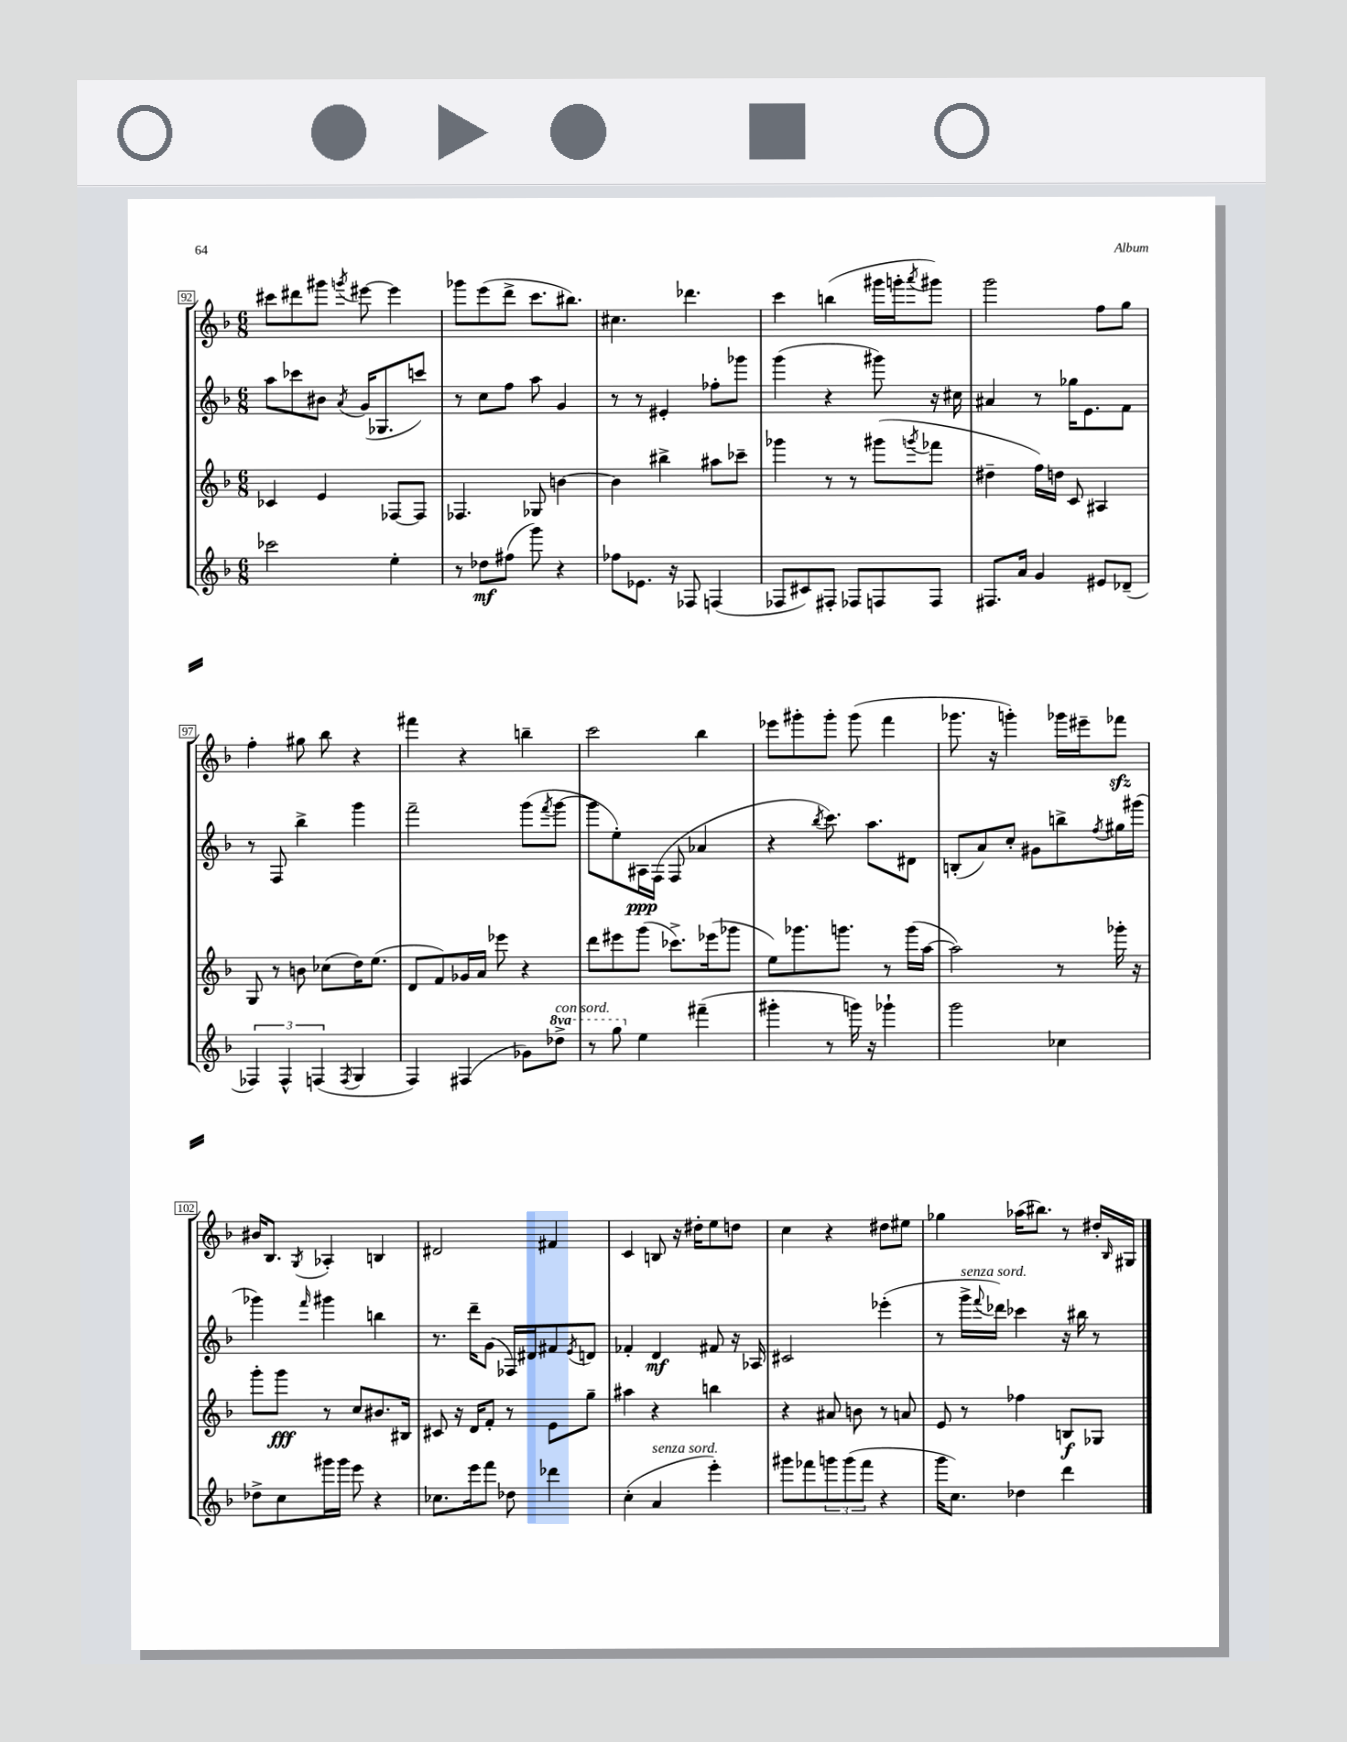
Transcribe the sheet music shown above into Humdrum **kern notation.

**kern	**kern	**kern	**kern
*staff4	*staff3	*staff2	*staff1
*clefG2	*clefG2	*clefG2	*clefG2
*k[b-]	*k[b-]	*k[b-]	*k[b-]
*M6/8	*M6/8	*M6/8	*M6/8
2ccc-	4c-	8aa	8ccc#
.	.	8ccc-	8ddd#
.	4e	8b#	8ggg#
.	.	8qa	8qggg
.	.	(16g	[8eee#
.	.	8.G-	.
4ee'	[8F-	.	4eee#]
.	8F-]	8ccc)	.
=	=	=	=
8r	4.F-	8r	8ggg-
8dd-	.	8cc	(8eee
(8ff#	.	8ff	8ddd^
8ggg)	8G-	8aa	8.ccc
4r	[4b	4g	.
.	.	.	8.bb#)
=	=	=	=
8ff-	4b]	8r	4.cc#
8.e-	.	8r	.
.	4bb#^	4e#'	.
16r	.	.	.
8F-	.	.	4.ddd-
(4F	8aa#	8ff-'	.
.	8ccc-~	8ggg-	.
=	=	=	=
8F-	4ggg-	(4ggg	4ccc
8c#)	.	.	.
8F#'	8r	4r	(4bb
8F-	8r	.	.
8F	(8ggg#	8ggg#)	16ggg#
.	.	.	16ggg'
.	8qggg	.	8qaaa
8F	8fff-	16r	8ggg#)
.	.	16cc#	.
=	=	=	=
8.F#	4dd#~	4a#	2ggg
16a	.	.	.
4g	16ff)	8r	.
.	16dd	.	.
.	8c	16gg-	.
.	.	8.e	.
8e#	4A#	.	8ff
(8d-~	.	8f	8gg
=	=	=	=
6F-)	8G	8r	4ff'
.	8r	8F	.
6F-^^	.	.	.
.	8b	4bb-^	8gg#
(6F	.	.	.
.	(8cc-	.	8bb-
8qF	.	.	.
4G	16dd)	4ggg	4r
.	(8.ee	.	.
=	=	=	=
4F)	8d	2fff~	4fff#
.	8f)	.	.
(4F#	16g-	.	4r
.	16a	.	.
.	8eee-	.	.
8g-)	4r	(8ggg	4bb~
.	.	8qfff	.
8ddd-^	.	[8ggg	.
=	=	=	=
8r	8ddd	8ggg]	2ccc
8ggg	8eee#	8ee')	.
4ee	(8ggg	16A#	.
.	.	(16F	.
.	8.ccc-^)	8F	.
(4fff#~	.	4a-	4bb-
.	(16eee-	.	.
.	8ggg-	.	.
=	=	=	=
4ggg#'	8ee)	4r	8eee-
.	8.ggg-	.	8ggg#'
.	.	8qbb-	.
8r	.	8.ccc)	8ggg#'
.	8.ggg	.	.
16ggg)	.	.	(8ggg#
16r	.	8.aa	.
4ggg-`	8r	.	4fff
.	(16ggg	8d#	.
.	[16aa	.	.
=	=	=	=
2ggg	2aa])	(8B'	8.ggg-
.	.	8a)	.
.	.	.	16r
.	.	8cc'	4ggg')
.	.	8g#	.
4cc-	8r	8bb^	16ggg-
.	.	.	16eee#~
.	.	8qff	.
.	16ggg-'	16gg#	8fff-
.	16r	(16ggg#	.
=	=	=	=
8dd-^	8ggg'	4ggg-)	16b#
.	.	.	8.B-
8cc	8ggg	.	.
.	.	16qqfff	8qG
16ggg#	8r	4ggg#	4A-'
16ggg#	.	.	.
8eee	8cc	.	.
4r	8.b#	4bb	4B
.	16B#	.	.
=	=	=	=
8.cc-	8c#	8.r	2d#
.	16r	.	.
16eee	16d	16ddd~	.
8fff	8f'	(8g	.
8dd-	8r	16F-)	.
.	.	16d#	.
4ddd-	8e	8f#	4f#
.	.	8qe	.
.	8gg~	8d	.
=	=	=	=
(4cc'	4aa#	4f-'	4c
4a	4r	4d	8B
.	.	.	16r
.	.	.	16dd#'
4eee')	4bb	8f#	8ee
.	.	16r	8dd
.	.	16A-	.
=	=	=	=
8ggg#	4r	2c#	4cc
8fff-	.	.	.
12ggg	8a#	.	4r
(12ggg	.	.	.
.	8b	.	.
12fff-	.	.	.
4r	8r	(4eee-'	8dd#
.	8a	.	8ee#
=	=	=	=
16ggg	8e	8r	4gg-
8.cc)	.	.	.
.	8r	16ggg^	.
.	.	8qqfff	.
.	.	16ddd-)	.
4dd-	4ff-	4ccc-	(16aa-
.	.	.	8.bb#)
4ddd	8B	16r	8r
.	.	16bb#	.
.	8G-	8r	16dd#'
.	.	.	16qqB-
.	.	.	16G#
==	==	==	==
*-	*-	*-	*-
